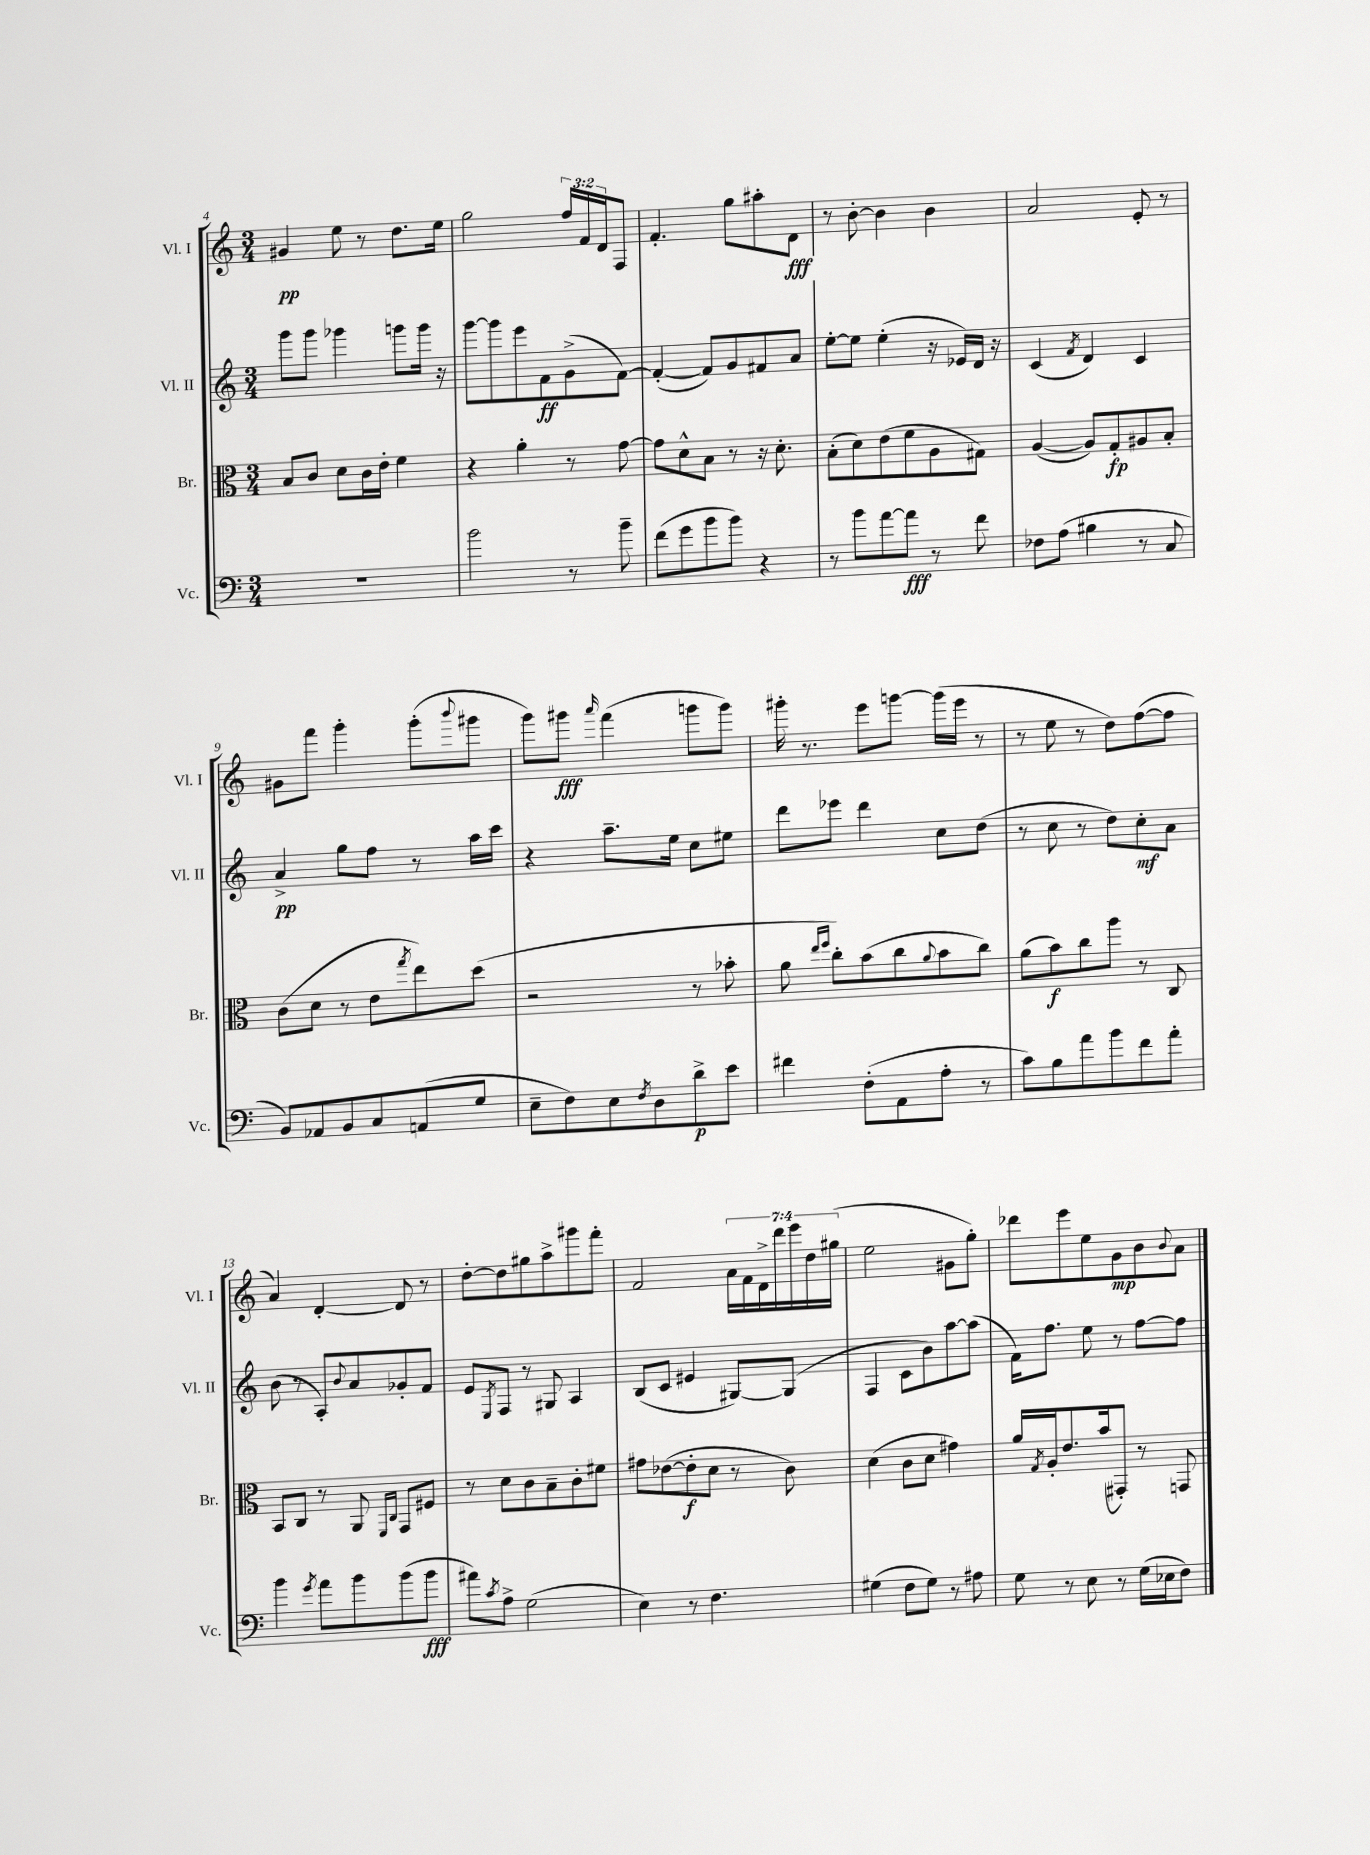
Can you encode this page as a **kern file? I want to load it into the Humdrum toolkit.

**kern	**kern	**kern	**kern
*staff4	*staff3	*staff2	*staff1
*clefF4	*clefC3	*clefG2	*clefG2
*k[]	*k[]	*k[]	*k[]
*M3/4	*M3/4	*M3/4	*M3/4
2.r	8B	8ggg	4g#
.	8c	8ggg	.
.	8d	4ggg-	8ee
.	16c	.	8r
.	16e'	.	.
.	4f	8ggg	8.dd
.	.	16ggg	.
.	.	16r	16ee
=	=	=	=
2b	4r	[8ggg	2gg
.	.	8ggg]	.
.	4a'	8eee	.
.	.	8f	.
8r	8r	(8g^	24ff
.	.	.	24f
.	.	.	24d
8b~	[8g	[8f)	8F
=	=	=	=
(8f	8g]	(4f'_	4.f'
8g	8d^^	.	.
8b	8B	8f])	.
8b)	8r	8g	8gg
4r	16r	8f#	8aa#'
.	8.d'	.	.
.	.	8a	8d
=	=	=	=
8r	(8B'	[8ee'	8r
8b	8d)	8ee]	[8b'
[8a	(8e	(4ee'	4b]
8a]	8f	.	.
8r	8A	16r	4b
.	.	16e-)	.
8f	8G#)	16d	.
.	.	16r	.
=	=	=	=
8F-	([4A	(4c	2a
(8A	.	.	.
.	.	8qf	.
4B#	8A])	4d)	.
.	8G'	.	.
8r	8A#	4c	8e'
8C	8B'	.	8r
=	=	=	=
8BB)	(8c	4a^	8g#
8AA-	8d	.	8fff
8BB	8r	8gg	4ggg'
8C	8e	8ff	.
.	8qgg	.	.
(8AA	8ee)	8r	(8ggg'
.	.	.	8qqbbb
8G	(8dd	16aa	8ggg#
.	.	16ccc	.
=	=	=	=
8E~	2r	4r	8ggg)
8F)	.	.	8ggg#
.	.	.	16qqaaa
8E	.	8.aa~	(4fff
8qF	.	.	.
8D	.	.	.
.	.	16ee	.
8d^	8r	8cc	8ggg
8e	8b-'	8ee#	8ggg)
=	=	=	=
4f#	8a	8ddd	16ggg#'
.	.	.	8.r
.	16qqee	.	.
.	16qqff	.	.
.	8cc')	8eee-	.
(8F'	(8b	4ddd	8eee
8AA	8cc	.	[8ggg
.	8qqa	.	.
8A'	8b	8cc	(16ggg]
.	.	.	16eee
8r	8cc)	(8dd	8r
=	=	=	=
8c)	(8a	8r	8r
8B	8b)	8cc	8ee
8a	8cc	8r	8r
8b	8aa	8dd)	8dd)
8f	8r	8cc'	([8ff
8a'	8C	8a	8ff]
=	=	=	=
4b	8BB	(8b	4a)
.	8C	8r	.
8qg	.	.	.
8a	8r	8A')	[4d'
.	.	8qqb	.
8b	8AA	8a	.
.	16qqFF	.	.
.	16qqC	.	.
(8b	8GG	8g-'	8d]
8b	8F#	8f	8r
=	=	=	=
8a#)	8r	8e	[8dd'
8qc	.	8qE	.
8A^	8d	8F	8dd]
(2G	8c	8r	8gg#
.	8B~	8G#	8aa^
.	8c'	4A	8ggg#
.	8f#	.	8fff'
=	=	=	=
4E)	8g#	(8B	2f
.	([8e-	8c	.
8r	8e-']	4e#	.
4.F	8d	.	.
.	8r	[8G#)	28a
.	.	.	28f
.	.	.	28d^
.	.	.	28ddd
.	8c)	(8G#]	.
.	.	.	28eee
.	.	.	28dd
.	.	.	(28gg#
=	=	=	=
(4G#	(4d	4F	2ee
8F	8c	8c	.
8G#)	8d	8b)	.
8r	4g#)	[8aa	8g#
8A#	.	(8aa]	8gg')
=	=	=	=
8G	16a	16f)	8ddd-
.	8qG	.	.
.	16A'	8.ff	.
8r	8.e	.	8eee
8E	.	8ee	8ee
.	(16b	.	.
8r	8GG#')	8r	8g
(16G	8r	[8ff	8b
16E-	.	.	.
.	.	.	8qqb
8F)	8GG	8ff]	8a
==	==	==	==
*-	*-	*-	*-
